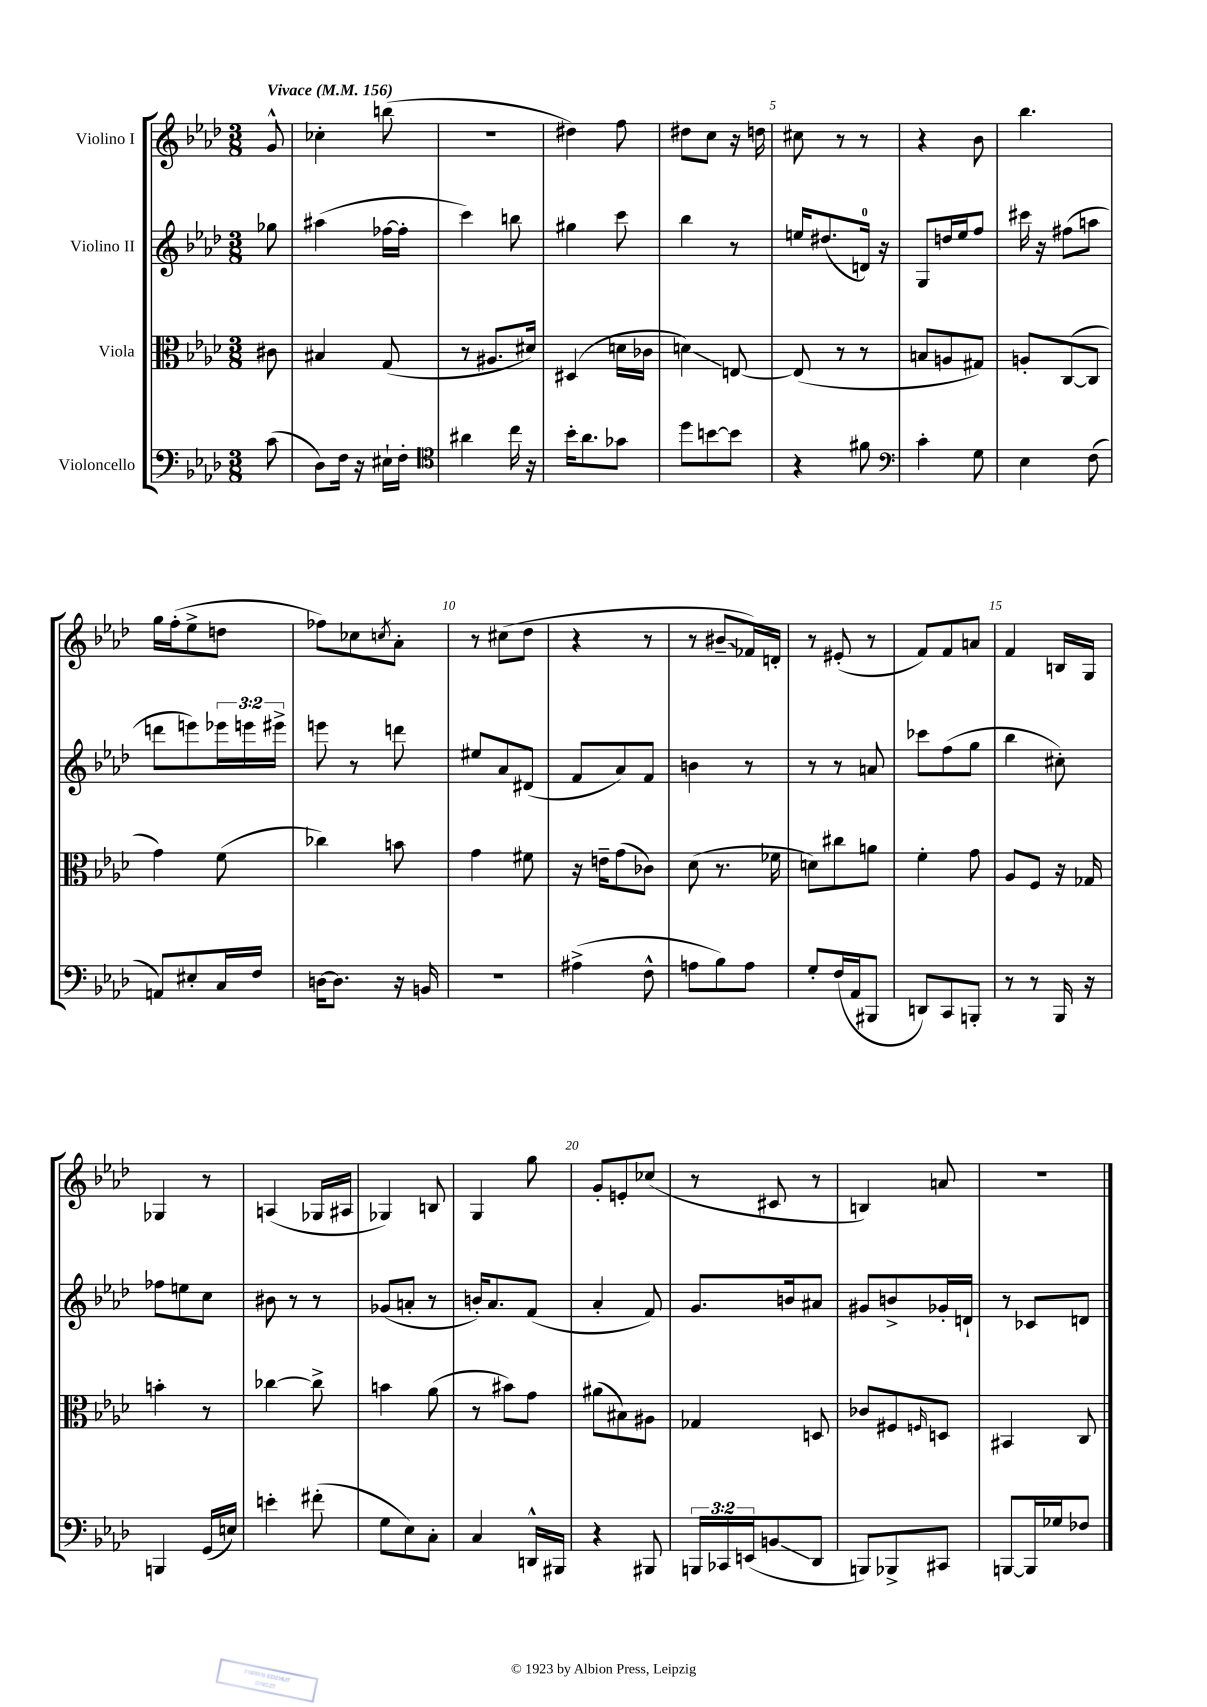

**kern	**kern	**kern	**kern
*staff4	*staff3	*staff2	*staff1
*clefF4	*clefC3	*clefG2	*clefG2
*k[b-e-a-d-]	*k[b-e-a-d-]	*k[b-e-a-d-]	*k[b-e-a-d-]
*M3/8	*M3/8	*M3/8	*M3/8
*MM156	*MM156	*MM156	*MM156
(8c\	8c#\	8gg-\	8g^^/
=	=	=	=
8D-\L)	4B#/	(4aa#\	4cc-'\
16F\Jk	.	.	.
16r	.	.	.
16E#`\LL	(8G/	[16ff-\LL	(8bb\
16F'\JJ	.	16ff-'\]JJ	.
=	=	=	=
*clefC4	*	*	*
4a#\	8r	4ccc\)	4.r
.	8.A#/L	.	.
16cc\	.	8bb\	.
16r	16d#/Jk)	.	.
=	=	=	=
16b-'\LK	(4D#/	4gg#\	4dd#\)
8.a-\	.	.	.
8g-\J	16d\LL	8ccc\	8ff\
.	16c-\JJ	.	.
=	=	=	=
8dd-\L	4d\)	4bb-\	8dd#\L
[8b\	.	.	8cc\J
8b\]J	[8E/	8r	16r
.	.	.	16dd\
=	=	=	=
4r	(8E/]	16ee/LK	8cc#\
.	.	(8.dd#/	.
.	8r	.	8r
8f#\	8r	16d/Jk)	8r
.	.	16r	.
=	=	=	=
*clefF4	*	*	*
4c'\	8B/L	8G/L	4r
.	8A/	16dd/L	.
.	.	16ee-/J	.
8G\	8G#/J)	8ff/J	8b-\
=	=	=	=
4E-\	8A'/L	16ccc#\	4.bb-\
.	.	16r	.
.	([8C/	(8ff#\L	.
(8F\	8C/]J	8aa\J	.
=	=	=	=
8AA/L)	4g\)	8ddd\L	16gg\LL
.	.	.	(16ff'\J
8E#'/	.	8eee\)	8ee-^\
16C/L	(8f\	24eee-\L	8dd\J
.	.	24eee\	.
16F/JJ	.	.	.
.	.	24eee#^\JJ	.
=	=	=	=
[16D\LK	4cc-\)	8eee\	8ff-\L)
8.D\]J	.	.	.
.	.	8r	8cc-\
.	.	.	8qcc/
16r	8b\	8ddd\	8a-'\J
16BB/	.	.	.
=	=	=	=
4.r	4g\	8ee#/L	8r
.	.	8a-/	(8cc#\L
.	8f#\	(8d#/J	8dd-\J
=	=	=	=
(4A#^\	16r	8f/L	4r
.	16e~\LK	.	.
.	(8g\	8a-/)	.
8F^^\	8c-\J)	8f/J	8r
=	=	=	=
8A\L	(8d-\	4b\	8r
8B-\)	8.r	.	8b#~/L
8A\J	.	8r	16f-/L)
.	16f-\	.	16d'/JJ
=	=	=	=
8G'/L	8d\L)	8r	8r
(16F/L	8cc#\	8r	(8e#'/
16AA-/J	.	.	.
8BBB#/J	8a\J	8a/	8r
=	=	=	=
8DD/L)	4f'\	8ccc-\L	8f/L)
8CC/	.	(8ff\	8f/
8BBB'/J	8g\	8gg\J	8a/J
=	=	=	=
8r	8A-/L	4bb-\	4f/
8r	8F/J	.	.
16BBB-/	16r	8cc#'\)	16B/LL
16r	16G-/	.	16G/JJ
=	=	=	=
4BBB/	4b'\	8ff-\L	4G-/
.	.	8ee\	.
(16GG/LL	8r	8cc\J	8r
16E/JJ)	.	.	.
=	=	=	=
4e'\	[4cc-\	8b#\	(4A/
.	.	8r	.
(8f#'\	8cc-^\]	8r	16G-/LL
.	.	.	16A#/JJ
=	=	=	=
8G\L	4b\	(8g-/L	4G-/)
8E-\)	.	8a'/J	.
8C'\J	(8a-\	8r	8B/
=	=	=	=
4C/	8r	16b'/LK)	4G/
.	.	8.a-/	.
.	8b#\L)	.	.
16DD^^/LL	8g\J	(8f/J	8gg\
16BBB#/JJ	.	.	.
=	=	=	=
4r	(8a#\L	4a-'/	8g'/L
.	8B#\)	.	8e'/
8BBB#/	8A#\J	8f/)	(8cc-/J
=	=	=	=
24BBB/LL	4G-/	8.g/L	8r
24CC-/	.	.	.
(24EE/J	.	.	.
8BB/	.	.	8c#/
.	.	16b/k	.
8DD-/J	8D/	8a#/J	8r
=	=	=	=
8BBB/L)	8c-/L	8g#/L	4B/)
8BBB-^/	8F#/	8b^/	.
.	16qqF/	.	.
8CC#/J	8D/J	16g-'/L	8a/
.	.	16d`/JJ	.
=	=	=	=
[8BBB/L	4BB#/	8r	4.r
16BBB/]L	.	8c-/L	.
16G-/J	.	.	.
8F-/J	8C/	8d/J	.
==	==	==	==
*-	*-	*-	*-
